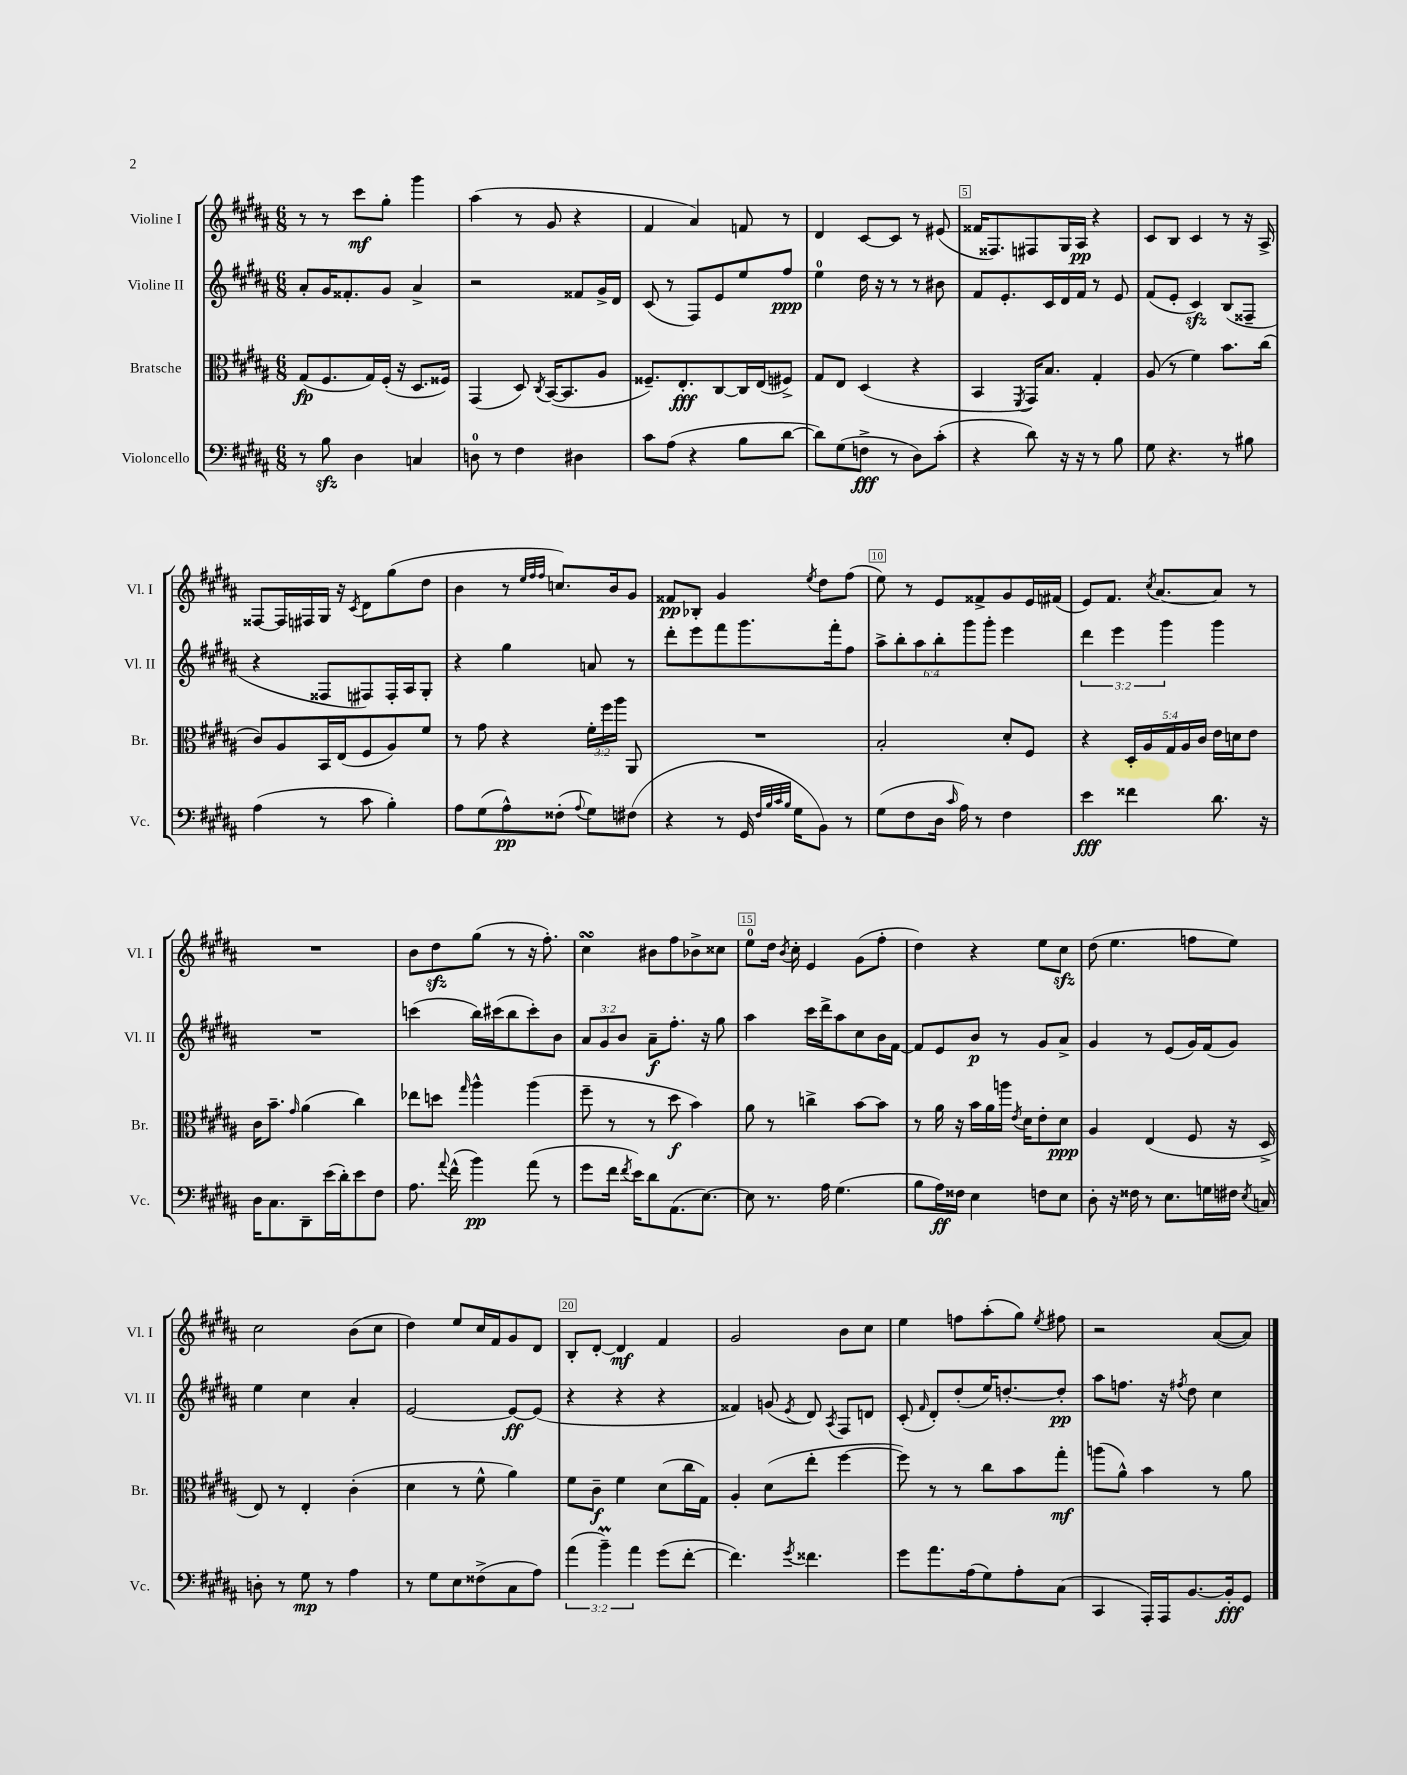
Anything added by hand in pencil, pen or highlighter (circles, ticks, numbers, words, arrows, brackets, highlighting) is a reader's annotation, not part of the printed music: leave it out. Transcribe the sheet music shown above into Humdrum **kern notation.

**kern	**kern	**kern	**kern
*staff4	*staff3	*staff2	*staff1
*clefF4	*clefC3	*clefG2	*clefG2
*k[f#c#g#d#a#]	*k[f#c#g#d#a#]	*k[f#c#g#d#a#]	*k[f#c#g#d#a#]
*M6/8	*M6/8	*M6/8	*M6/8
8r	(8G#	8a#'	8r
8B	8.F#	16g#	8r
.	.	8.f##'	.
4D#	.	.	8ccc#
.	16G#)	.	.
.	(16F#'	8g#	8gg#'
.	16r	.	.
4C	8.D#	4a#^	4ggg#
.	16F##)	.	.
=	=	=	=
8D	(4GG#	2r	(4aa#
8r	.	.	.
4F#	8D#)	.	8r
.	8qC#	.	.
.	([16BB	.	8g#
.	8.BB]	.	.
4D#	.	8f##	4r
.	8A#	16g#^	.
.	.	16d#	.
=	=	=	=
8c#	8.F##~)	(8c#	4f#
(8A#	.	8r	.
.	8.E'	.	.
4r	.	8F#)	4a#)
.	[8C#	8e	.
8B	16C#]	8ee	8f
.	(16E	.	.
[8d#	8F#^)	8ff#	8r
=	=	=	=
8d#])	8G#	4ee	4d#
(8G#	8E	.	.
8F^	(4D#	16dd#	[8c#
.	.	16r	.
8r	.	8r	8c#]
8D#)	4r	8r	8r
(8c#'	.	8b#	(8e#
=	=	=	=
4r	4BB	8f#	16f##
.	.	.	8.F##)
.	.	8.e'	.
.	8qFF#	.	.
8d#)	16GG#)	.	8F#
.	8.B	16c#	.
16r	.	16d#	16G#
16r	.	16f#	16A#
8r	4G#'	8r	4r
8B	.	8e	.
=	=	=	=
8G#	(8A#	(8f#	8c#
4.r	8r	8e'	8B
.	4f#)	4c#)	4c#
8r	8.b	(8B	8r
8B#	.	8F##~	16r
.	(16cc#	.	16A#^
=	=	=	=
(4A#	8c#)	4r	[8F##
.	8A#	.	16F##]
.	.	.	16F#
8r	16BB	8F##	16G#
.	(16E	.	16r
.	.	.	8qc#
8c#	8F#	8F#)	8d#
4B')	8A#)	16F#'	(8gg#
.	.	16A#	.
.	8f#	8G#'	8dd#
=	=	=	=
8A#	8r	4r	4b
(8G#	8g#	.	.
8A#^^)	4r	4gg#	8r
.	.	.	32qqee
.	.	.	32qqff#
.	.	.	32qqff#
(8F##'	.	.	8.cc)
8qqA#	.	.	.
8G#)	24f#'	8a	.
.	24ff#	.	.
.	.	.	16b
.	24aa#	.	.
(8F#	8AA#	8r	8g#
=	=	=	=
4r	2.r	8ddd#'	8f##
.	.	8eee	8B-'
8r	.	8fff#	4g#
16GG#	.	8.ggg#	.
32qqF#	.	.	.
32qqB	.	.	.
32qqc#	.	.	.
32qqB	.	.	.
16G#	.	.	.
.	.	.	8qee
8BB)	.	.	8dd#
.	.	16fff#'	.
8r	.	8ff#	(8ff#
=	=	=	=
(8G#	2B'	12aa#^	8ee)
.	.	12bb'	.
8F#	.	.	8r
.	.	12aa#	.
16D#	.	12bb'	8e
16qqc#	.	.	.
16A#)	.	.	.
.	.	12ggg#	.
8r	.	.	8f##^
.	.	12ggg#'	.
4F#	8d#'	4eee	8g#
.	8F#	.	16e
.	.	.	(16f#
=	=	=	=
4e	4r	6ddd#	8e)
.	.	.	8.f#
.	.	6eee	.
4f##	20D#'	.	.
.	20A#	.	.
.	.	.	8qcc#
.	.	.	[8.a#
.	.	6ggg#	.
.	20G#	.	.
.	20A#	.	.
.	20c#	.	.
8.d#	16e	4ggg#	8a#]
.	16d	.	.
.	8e	.	8r
16r	.	.	.
=	=	=	=
16D#	16c#	2.r	2.r
8.C#	8.b~	.	.
.	16qqg#	.	.
8DD#~	(4a#	.	.
(16e	.	.	.
16d#')	.	.	.
8e	4cc#)	.	.
8F#	.	.	.
=	=	=	=
8.A#	8ee-	(4ccc	8b
.	8dd	.	8dd#
8qqa#	.	.	.
(16f#^^	.	.	.
.	16qqgg#	.	.
4b)	4aa#^^	16bb)	(8gg#
.	.	(16ccc#	.
.	.	8bb	8r
(8a#	(4aa#	8ccc#')	16r
.	.	.	8.ff#')
8r	.	8b	.
=	=	=	=
8g#	8ff#~	12a#	4cc#
.	.	12g#	.
16f#	8r	.	.
.	.	12b	.
8qf#	.	.	.
16e)	.	.	.
8d#	8r	8a#~	8b#
(8.AA#	8dd#	8.ff#'	8ff#
.	4b)	.	8b-^
[8.E)	.	16r	.
.	.	8gg#	8cc##
=	=	=	=
8E]	8a#	4aa#	8ee
8.r	8r	.	16dd#
.	.	.	8qb
.	.	.	16cc#'
.	4cc^	16ccc#	4e
16A#	.	16ddd#^	.
(4.G#	.	8aa#	.
.	[8b	8cc#	(8g#
.	8b]	16b	8ff#'
.	.	[16f#	.
=	=	=	=
8B	8r	8f#]	4dd#)
16A#)	16a#	8e	.
16F##	16r	.	.
4E	16b	8b	4r
.	16a#	.	.
.	16aa	8r	.
.	8qe	.	.
.	16d#	.	.
8F	8e'	8g#	8ee
8E	8d#	8a#^	8cc#
=	=	=	=
8D#'	4A#	4g#	(8dd#
16r	.	.	4.ee
16F##	.	.	.
8r	(4E	8r	.
8.E	.	(8e	.
.	8F#	16g#)	8ff
16G	.	(16f#	.
16F#	16r	8g#)	8ee)
8qE	.	.	.
16C	16D#^	.	.
=	=	=	=
8D'	8E)	4ee	2cc#
8r	8r	.	.
8G#	4E'	4cc#	.
8r	.	.	.
4A#	(4c#'	4a#'	(8b
.	.	.	8cc#
=	=	=	=
8r	4d#	[2e	4dd#)
8G#	.	.	.
8E	8r	.	8ee
(8F##^	8f#^^	.	16cc#
.	.	.	16f#
8C#	4a#)	8e_	8g#
8A#)	.	(8e]	8d#
=	=	=	=
(6a#	8f#	4r	8B'
.	8c#~	.	[8d#'
6b~)	.	.	.
.	4f#	4r	4d#]
6a#	.	.	.
(8g#	(8d#	4r	4f#
[8f#'	16cc#	.	.
.	16G#)	.	.
=	=	=	=
4.f#])	4A#'	4f##)	2g#
.	(8d#	(8g	.
8qg#	.	8qe	.
4.f##	8ee'	8d#)	.
.	.	8qA#	.
.	[4ff#	8F#	8b
.	.	8d	8cc#
=	=	=	=
8g#	8ff#])	(8c#'	4ee
.	.	16qqf#	.
8.a#	8r	8d#')	.
.	8r	(8dd#'	8ff
(16A#	.	.	.
8G#)	8cc#	16ee)	(8aa#'
.	.	[8.dd'	.
8A#'	8b	.	8gg#)
.	.	.	8qee
(8C#	8gg#'	8dd']	8ff#
=	=	=	=
4CC#	(8aa	8aa#	2r
.	8a#^^)	8.ff	.
16AAA#')	4b	.	.
16AAA#	.	16r	.
.	.	8qff#	.
[8.BB	.	8dd#	.
.	8r	4cc#	([8a#
16BB']	.	.	.
8GG#	8a#	.	8a#])
==	==	==	==
*-	*-	*-	*-
